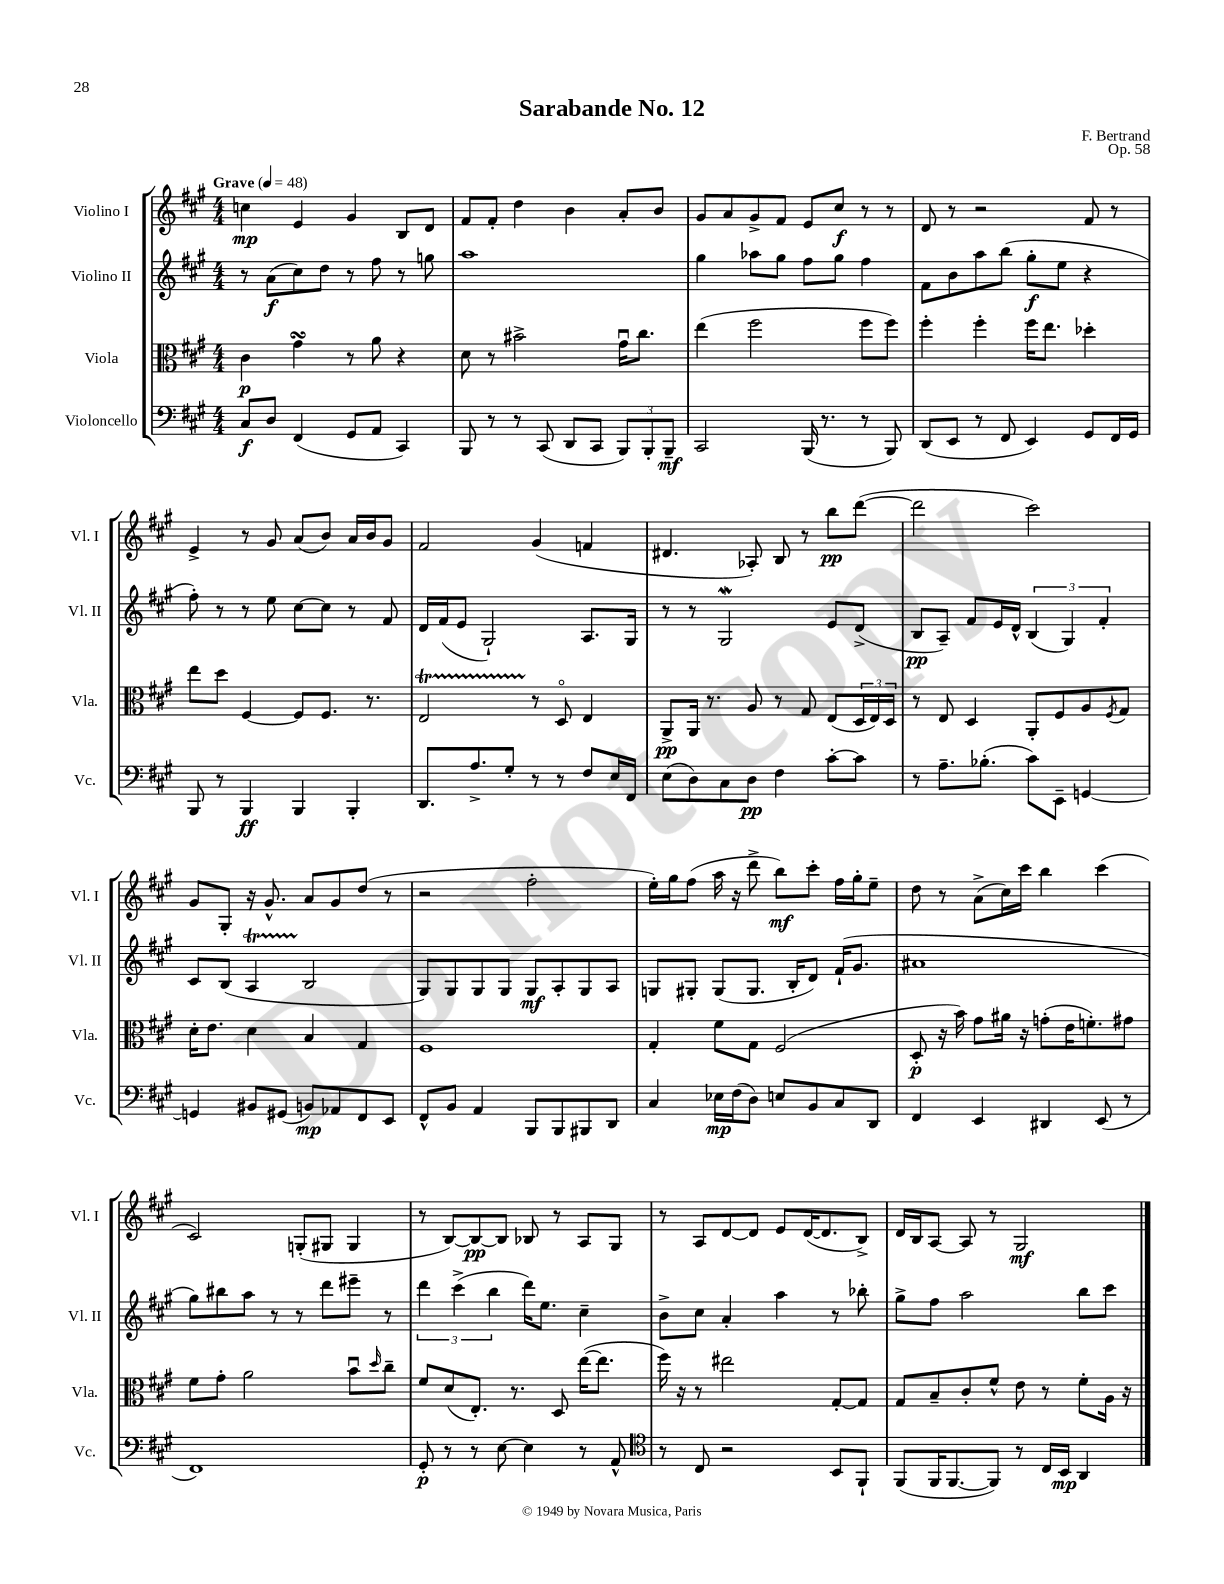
\header { title = "Sarabande No. 12" composer = "F. Bertrand" opus = "Op. 58" }
<<
\new StaffGroup <<
\new Staff = "s0" \with { instrumentName = "Violino I" shortInstrumentName = "Vl. I" } {
    \clef treble \key a \major \numericTimeSignature \time 4/4 \tempo "Grave" 4 = 48
    c''4\mp e'4 gis'4 b8 d'8 |
    fis'8 fis'8-. d''4 b'4 a'8-. b'8 |
    gis'8 a'8 gis'8-> fis'8 e'8 cis''8\f r8 r8 |
    d'8 r8 r2 fis'8 r8 |
    e'4-> r8 gis'8 a'8( b'8) a'16 b'16 gis'8 |
    fis'2 gis'4( f'4 |
    dis'4. aes8-.) b8 r8 b''8\pp d'''8~( |
    d'''2 cis'''2) |
    gis'8 gis8-. r16 gis'8.-^ a'8 gis'8 d''8( r8 |
    r2 fis''2-. |
    e''16-.) gis''16 fis''8( a''16 r16 d'''8-> b''8\mf) cis'''8-. fis''16 gis''16-. e''8-- |
    d''8 r8 a'8->( cis''16) cis'''16 b''4 cis'''4( |
    cis'2) g8-.( gis8 gis4 |
    r8 b8~) b8~\pp b8 bes8 r8 a8 gis8 |
    r8 a8 d'8~ d'8 e'8 d'16~( d'8. b8->) |
    d'16 b16 a8~ a8 r8 gis2\mf \bar "|." |
}
\new Staff = "s1" \with { instrumentName = "Violino II" shortInstrumentName = "Vl. II" } {
    \clef treble \key a \major \numericTimeSignature \time 4/4
    r8 a'8\f( cis''8) d''8 r8 fis''8 r8 g''8 |
    a''1 |
    gis''4 aes''8 gis''8 fis''8 gis''8 fis''4 |
    fis'8 b'8 a''8 b''8( gis''8-.\f e''8 r4 |
    fis''8-.) r8 r8 e''8 cis''8~ cis''8 r8 fis'8 |
    d'16 fis'16( e'8 gis2-!) a8. gis16 |
    r8 r8 gis2\mordent e'8 d'8->( |
    b8\pp a8--) fis'8 e'16 d'16-^ \tuplet 3/2 { b4( gis4) fis'4-. } |
    cis'8 b8( a4\startTrillSpan b2\stopTrillSpan |
    gis8) gis8 gis8 gis8 gis8\mf a8-. gis8 a8 |
    g8 gis8-. gis8( gis8. b16-. d'8) fis'16-!( gis'8. |
    ais'1 |
    gis''8) bis''8 a''8 r8 r8 d'''8 eis'''8-- r8 |
    \tuplet 3/2 { d'''4 cis'''4->( b''4 } d'''16) e''8. cis''4-- |
    b'8-> cis''8 a'4-. a''4 r8 bes''8-. |
    gis''8-> fis''8 a''2 b''8 cis'''8 \bar "|." |
}
\new Staff = "s2" \with { instrumentName = "Viola" shortInstrumentName = "Vla." } {
    \clef alto \key a \major \numericTimeSignature \time 4/4
    cis'4\p gis'4\turn r8 a'8 r4 |
    d'8 r8 bis'2-> gis'16\downbow cis''8. |
    e''4( fis''2 fis''8 fis''8) |
    fis''4-. fis''4-. fis''16 e''8. des''4-. |
    e''8 d''8 fis4~ fis8 fis8. r8. |
    e2\startTrillSpan r8\stopTrillSpan d8\flageolet e4 |
    a,8->\pp a,16 r8. a8 r8 gis8 e8( \tuplet 3/2 { d16 e16) d16 } |
    r8 e8 d4 a,8-. fis8 a8 \acciaccatura { fis8 } gis8 |
    d'16-. e'8. d'4 b4 gis4 |
    fis1 |
    gis4-. fis'8 gis8 fis2( |
    d8-.\p r16 b'16) gis'8 ais'16 r16 g'8-.( e'16 f'8.-.) gis'8 |
    fis'8 gis'8-. a'2 b'8\downbow \grace { d''16 } cis''8-- |
    fis'8 d'8( e8.-.) r8. d8 e''16~( e''8. |
    fis''16) r16 r8 eis''2 gis8~-. gis8 |
    gis8 b8-- cis'8-. fis'8-^ e'8 r8 fis'8-. a16 r16 \bar "|." |
}
\new Staff = "s3" \with { instrumentName = "Violoncello" shortInstrumentName = "Vc." } {
    \clef bass \key a \major \numericTimeSignature \time 4/4
    cis8\f d8 fis,4( gis,8 a,8 cis,4) |
    b,,8 r8 r8 cis,8( d,8 cis,8 \tuplet 3/2 { b,,8) b,,8-. b,,8--\mf } |
    cis,2 b,,16( r8. r8 b,,8) |
    d,8( e,8 r8 fis,8 e,4) gis,8 fis,16 gis,16 |
    b,,8 r8 b,,4\ff b,,4 b,,4-. |
    d,8. a8.-> gis8-. r8 r8 fis8 e16 fis,16 |
    e8( d8) cis8 d8\pp fis4 cis'8~-. cis'8 |
    r8 a8.-- bes8.-.( cis'8) e,8-- g,4~ |
    g,4 bis,8 gis,8( b,8\mp) aes,8 fis,8 e,8 |
    fis,8-^ b,8 a,4 b,,8 b,,8 bis,,8 d,8 |
    cis4 ees16\mp fis16( d8) e8 b,8 cis8 d,8 |
    fis,4 e,4 dis,4 e,8( r8 |
    fis,1) |
    gis,8-.\p r8 r8 e8~ e4 r8 a,8-^ |
    \clef tenor r8 cis8 r2 b,8 fis,8-! |
    fis,8( fis,16 fis,8.~ fis,8) r8 cis16 b,16\mp a,4 \bar "|." |
}
>>
>>
\layout { \context { \Score \remove "Bar_number_engraver" } }
